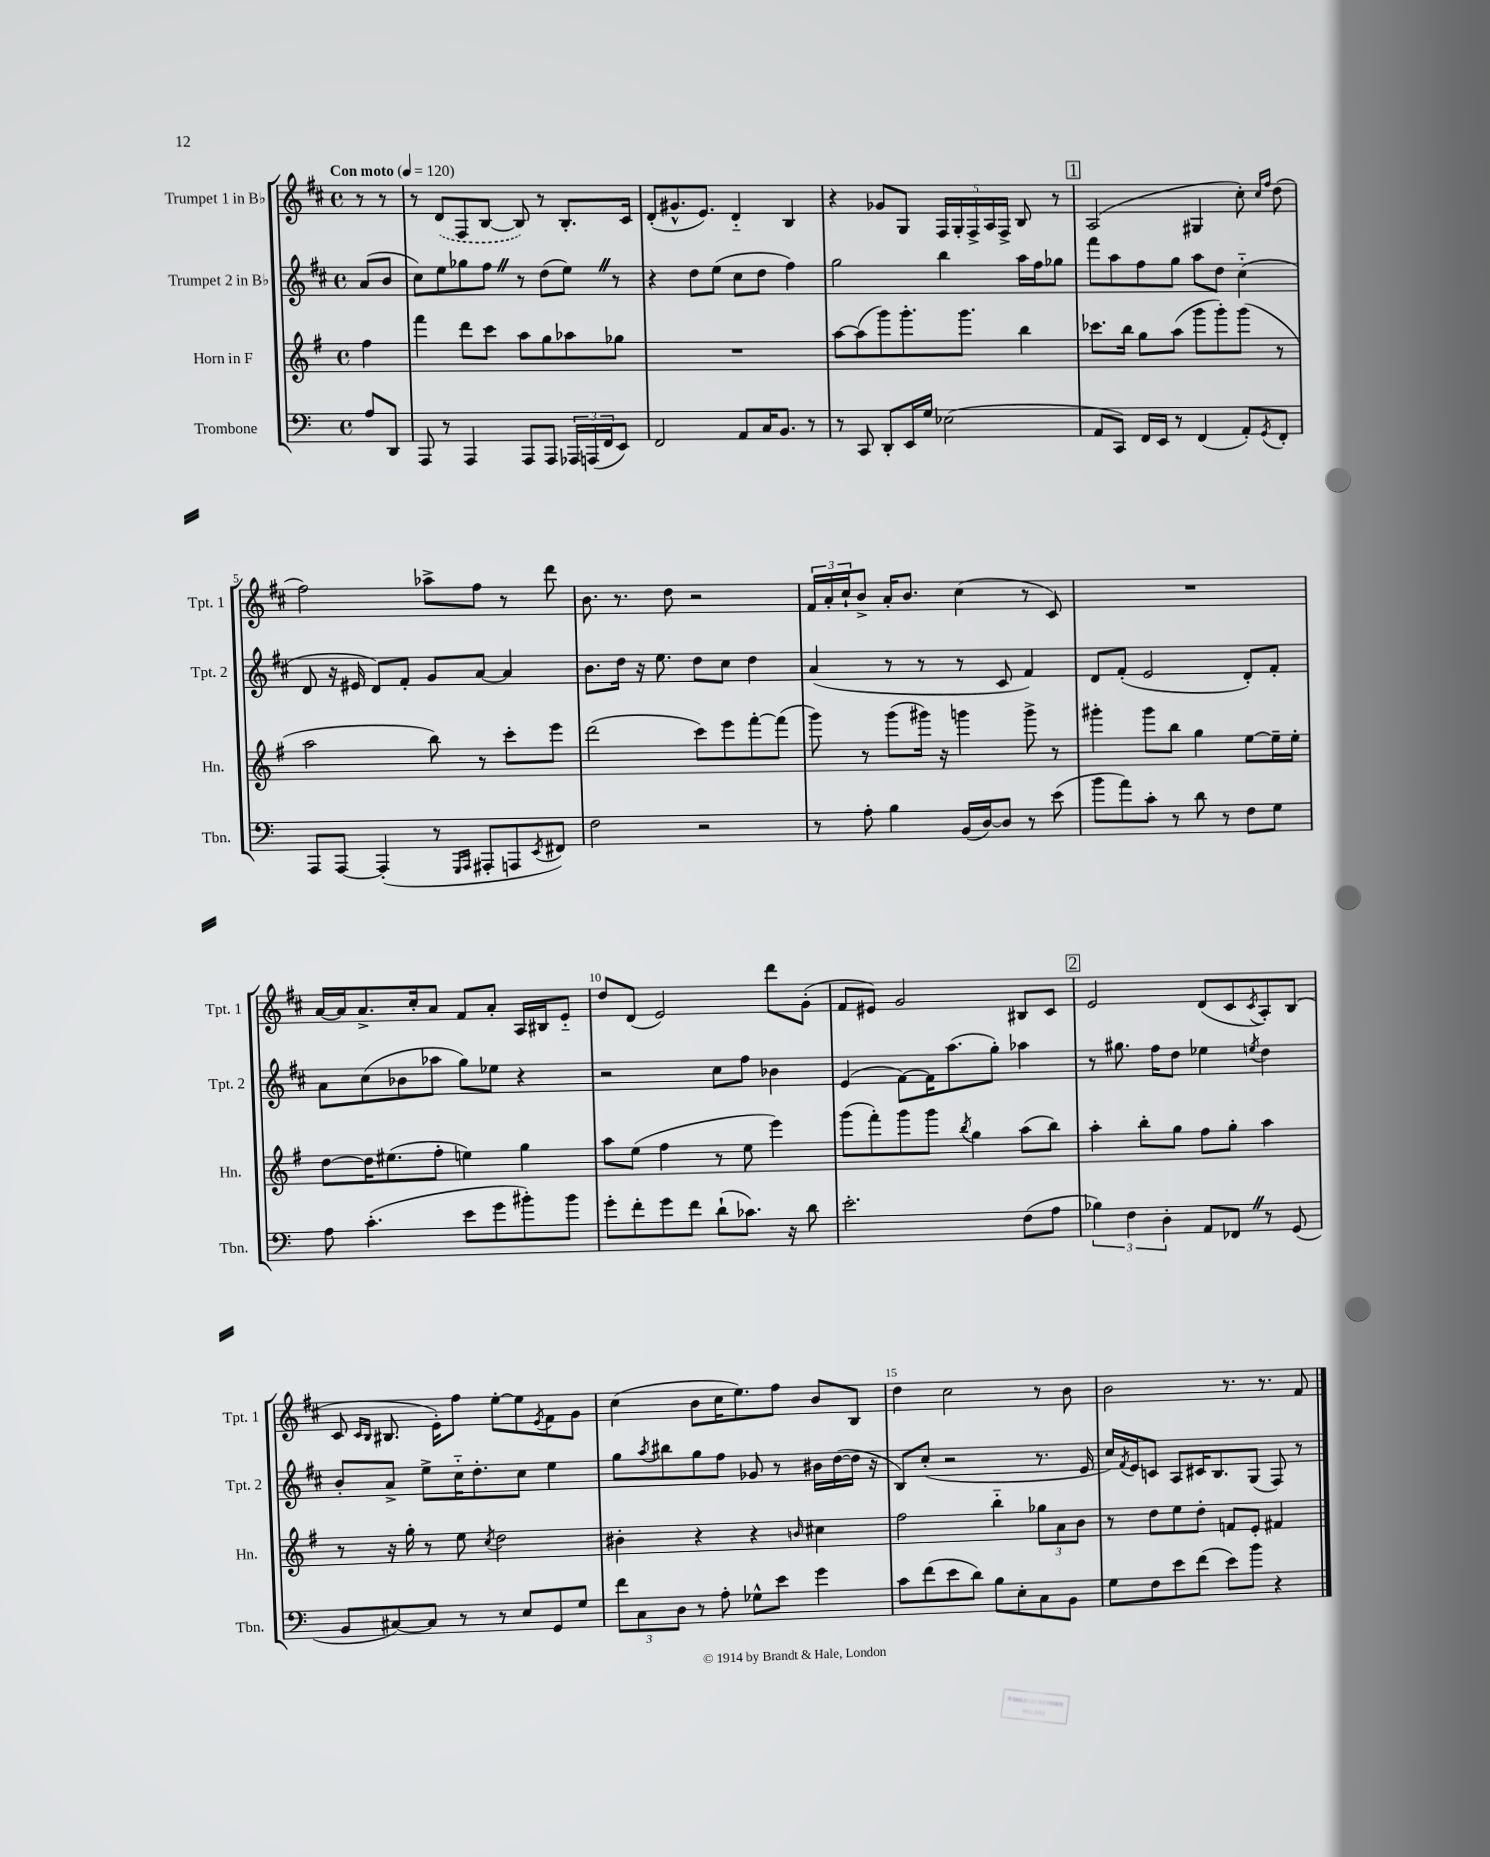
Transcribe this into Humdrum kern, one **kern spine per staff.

**kern	**kern	**kern	**kern
*staff4	*staff3	*staff2	*staff1
*clefF4	*clefG2	*clefG2	*clefG2
*k[]	*k[f#]	*k[f#c#]	*k[f#c#]
*M4/4	*M4/4	*M4/4	*M4/4
*met(c)	*met(c)	*met(c)	*met(c)
*MM120	*MM120	*MM120	*MM120
8A/L	4ff#\	(8a/L	8r
8DD/J	.	8b/J	8r
=	=	=	=
8AAA/	4fff#\	8cc#\L)	8r
8r	.	8ee\	(8d/L
4AAA/	8ddd\L	8gg-\	8F#/
.	8ccc\J	8ff#\J	[8B/J
8AAA/L	8aa\L	8r	8B/])
8AAA/J	8gg\	(8dd\L	8r
24AAA-/LL	8aa-\	8ee\J)	8.B'/L
(24AAA/	.	.	.
24FF/J	.	.	.
8EE/J)	8gg-\J	8r	.
.	.	.	16c#/Jk
=	=	=	=
2FF/	1r	4r	(8d'/L
.	.	.	8.g#^^/
.	.	8dd\L	.
.	.	.	8.e/J)
.	.	(8ee\J	.
8AA/L	.	8cc#\L	4d'~/
16C/K	.	8dd\J	.
8.BB/J	.	.	.
.	.	4ff#\)	4B/
8r	.	.	.
=	=	=	=
8r	[8aa\L	2gg\	4r
8CC/	(8aa\]	.	.
8DD'/L	8ggg\)	.	8g-/L
16EE/L	8.ggg'\	.	8G/J
16G/JJ	.	.	.
(2E-\	.	4bb\	20F#/LL
.	.	.	20G'/
.	8.ggg\J	.	.
.	.	.	20F#^/
.	.	.	20A/
.	.	.	20F#^/JJ
.	4bb\	16aa\LL	8B/
.	.	16ff#\J	.
.	.	8gg-\J	8r
=	=	=	=
8AA/L	8.ccc-\L	8fff#\L	(2A/
8CC/J)	.	8aa\	.
.	16bb\Jk	.	.
16FF/LL	8gg\L	8ff#\	.
16EE/JJ	.	.	.
8r	(8aa\J	8gg\J	.
(4FF/	8ggg\L	8aa\L	4G#/
.	8ggg'\)	8dd\J	.
8AA'/L)	(8ggg\J	(4cc#'~\	8cc#'\)
.	.	.	16qqcc#/LL
8qGG/	.	.	16qqff#/JJ
8FF'/J	8r	.	(8dd\
=	=	=	=
8AAA/L	2aa\	8d/	2ff#\)
[8AAA/J	.	16r	.
.	.	16e#/	.
(4AAA'/]	.	8d/L)	.
.	.	8f#'/J	.
8r	8bb\)	8g/L	8aa-^\L
16qqGGG/LL	.	.	.
16qqAAA/JJ	.	.	.
8AAA#'/L	8r	[8a/J	8ff#\J
8AAA/	8ccc'\L	4a/]	8r
8qEE/	.	.	.
8FF#/J)	8eee\J	.	8ddd\
=	=	=	=
2F\	(2ddd\	8.b\L	8.b\
.	.	16dd\Jk	8.r
.	.	16r	.
.	.	8.ee\	.
.	.	.	8dd\
2r	8ccc\L)	8dd\L	2r
.	8eee\	8cc#\J	.
.	[8fff#'\	4dd\	.
.	(8fff#\]J	.	.
=	=	=	=
8r	8ggg\)	(4a/	24f#/LL
.	.	.	24a'/
.	.	.	24cc#`/J
8A'\	8r	.	8b^/J
4B\	(8ggg\L	8r	16a'/LK
.	.	.	8.b/J
.	16ggg#\Jk)	8r	.
.	16r	.	.
(16BB/LL	4ggg\	8r	(4cc#\
[16D/J)	.	.	.
8D/]J	.	8c#/	.
8r	8ggg^\	4f#/)	8r
(8e\	8r	.	8c#/)
=	=	=	=
8b\L	4ggg#'\	8d/L	1r
8a\)	.	(8f#'/J	.
8c'\J	8ggg#\L	2e/	.
8r	8bb\J	.	.
8d\	4gg\	.	.
8r	.	.	.
8F\L	[8ee\L	8d'/L)	.
8G\J	16ee~\]L	8f#'/J	.
.	16ee'\JJ	.	.
=	=	=	=
8A\	[8dd\L	8a\L	[16a/LL
.	.	.	16a/]J
(4.c'\	16dd\]K	(8cc#\	8.a^/
.	(8.ee#\	.	.
.	.	8b-\	.
.	.	.	16cc#'/k
.	8ff#'\J	8aa-\J	8a/J
8e\L	4ee\)	8gg\L)	8f#/L
8g\	.	8ee-\J	8a'/J
8b#'\)	4gg\	4r	16A/LL
.	.	.	16B#/J
8b#\J	.	.	8e'~/J
=	=	=	=
8g'\L	8aa\L	2r	8dd/L
8f'\	(8ee\J	.	(8d/J
8g\	4ff#\	.	2e/)
8f\J	.	.	.
(8d`\L	8r	8cc#\L	.
8.c-\J)	8ee\	8ff#\J	.
.	4eee\)	4b-\	8ddd\L
16r	.	.	.
8d\	.	.	(8g'\J
=	=	=	=
2.e'\	(8ggg\L	(4e/	8f#/L
.	8fff#'\)	.	8e#/J)
.	8ggg\	[8f#\L)	2g/
.	8ggg\J	16f#\]K	.
.	.	(8.aa\	.
.	8qbb/	.	.
.	4gg\	.	.
.	.	8gg'\J)	.
(8F\L	(8aa\L	4aa-\	8B#/L
8A\J	8bb\J)	.	8c#/J
=	=	=	=
6B-\)	4aa'\	8r	2e/
.	.	8.gg#\	.
6F\	.	.	.
.	8bb'\L	.	.
.	.	16ff#\LK	.
6D'\	.	.	.
.	8gg\J	8dd\J	.
8AA/L	8ff#\L	4ee-\	(8d/L
8FF-/J	8gg'\J	.	8c#/
.	.	8qee/	8qc#/
8r	4aa\	4dd\	8A'/)
(8GG/	.	.	(8B/J
=	=	=	=
8BB/L	8r	8b'/L	8c#/
.	.	.	16qqc#/LL
.	.	.	16qqB/JJ
[8C#/)	16r	8a^/J	8.B#/
.	16gg'\	.	.
8C#/]J	8r	8ee^\L	.
.	.	.	16e'\LK)
8r	8ee\	16cc#'~\K	8ff#\J
.	.	8.dd'\	.
.	8qcc/	.	.
8r	2dd\	.	[8ee'\L
8E/L	.	8cc#\J	8ee\]
.	.	.	8qe/
8GG/	.	4ee\	8f#\
8G/J	.	.	8g\J
=	=	=	=
12f\L	4b#'\	8gg\L	(4cc#\
12C\	.	.	.
.	.	8qaa/	.
.	.	8bb#\	.
12D\J	.	.	.
8r	4r	8gg\	8b\L
8A'\	.	8ff#\J	16cc#\K
.	.	.	8.ee\)
8G-^^\L	4r	8g-/	.
8e\J	.	8r	8ff#\J
.	16qqb/	.	.
4g\	4cc#\	16b#\LL	8b/L
.	.	([16dd\	.
.	.	16dd\]JJ	8B/J
.	.	16r	.
=	=	=	=
8c\L	2ff#\	8B/L)	4dd\
(8f\	.	(8cc#'/J	.
8e\	.	2r	2cc#\
8d\J)	.	.	.
8B\L	4bb'~\	.	.
8E'\	.	.	.
8C\	12gg-\L	8.r	8r
.	12a\	.	.
8BB\J	.	.	8b\
.	12b\J	.	.
.	.	16e/	.
=	=	=	=
8G\L	8r	16cc#/LL)	2b\
.	.	8qf#/	.
.	.	16e/J	.
8F\	8dd\L	8c/J	.
8e\	8ee\	8A/L	.
(8f\J	8dd'\J	16c#/K	.
.	.	8.B/	.
8e\L)	8f/L	.	8.r
8b\J	8e'/J	(8G/J	.
.	.	.	8.r
4r	4f#/	8F#/)	.
.	.	8r	8f#/
==	==	==	==
*-	*-	*-	*-
